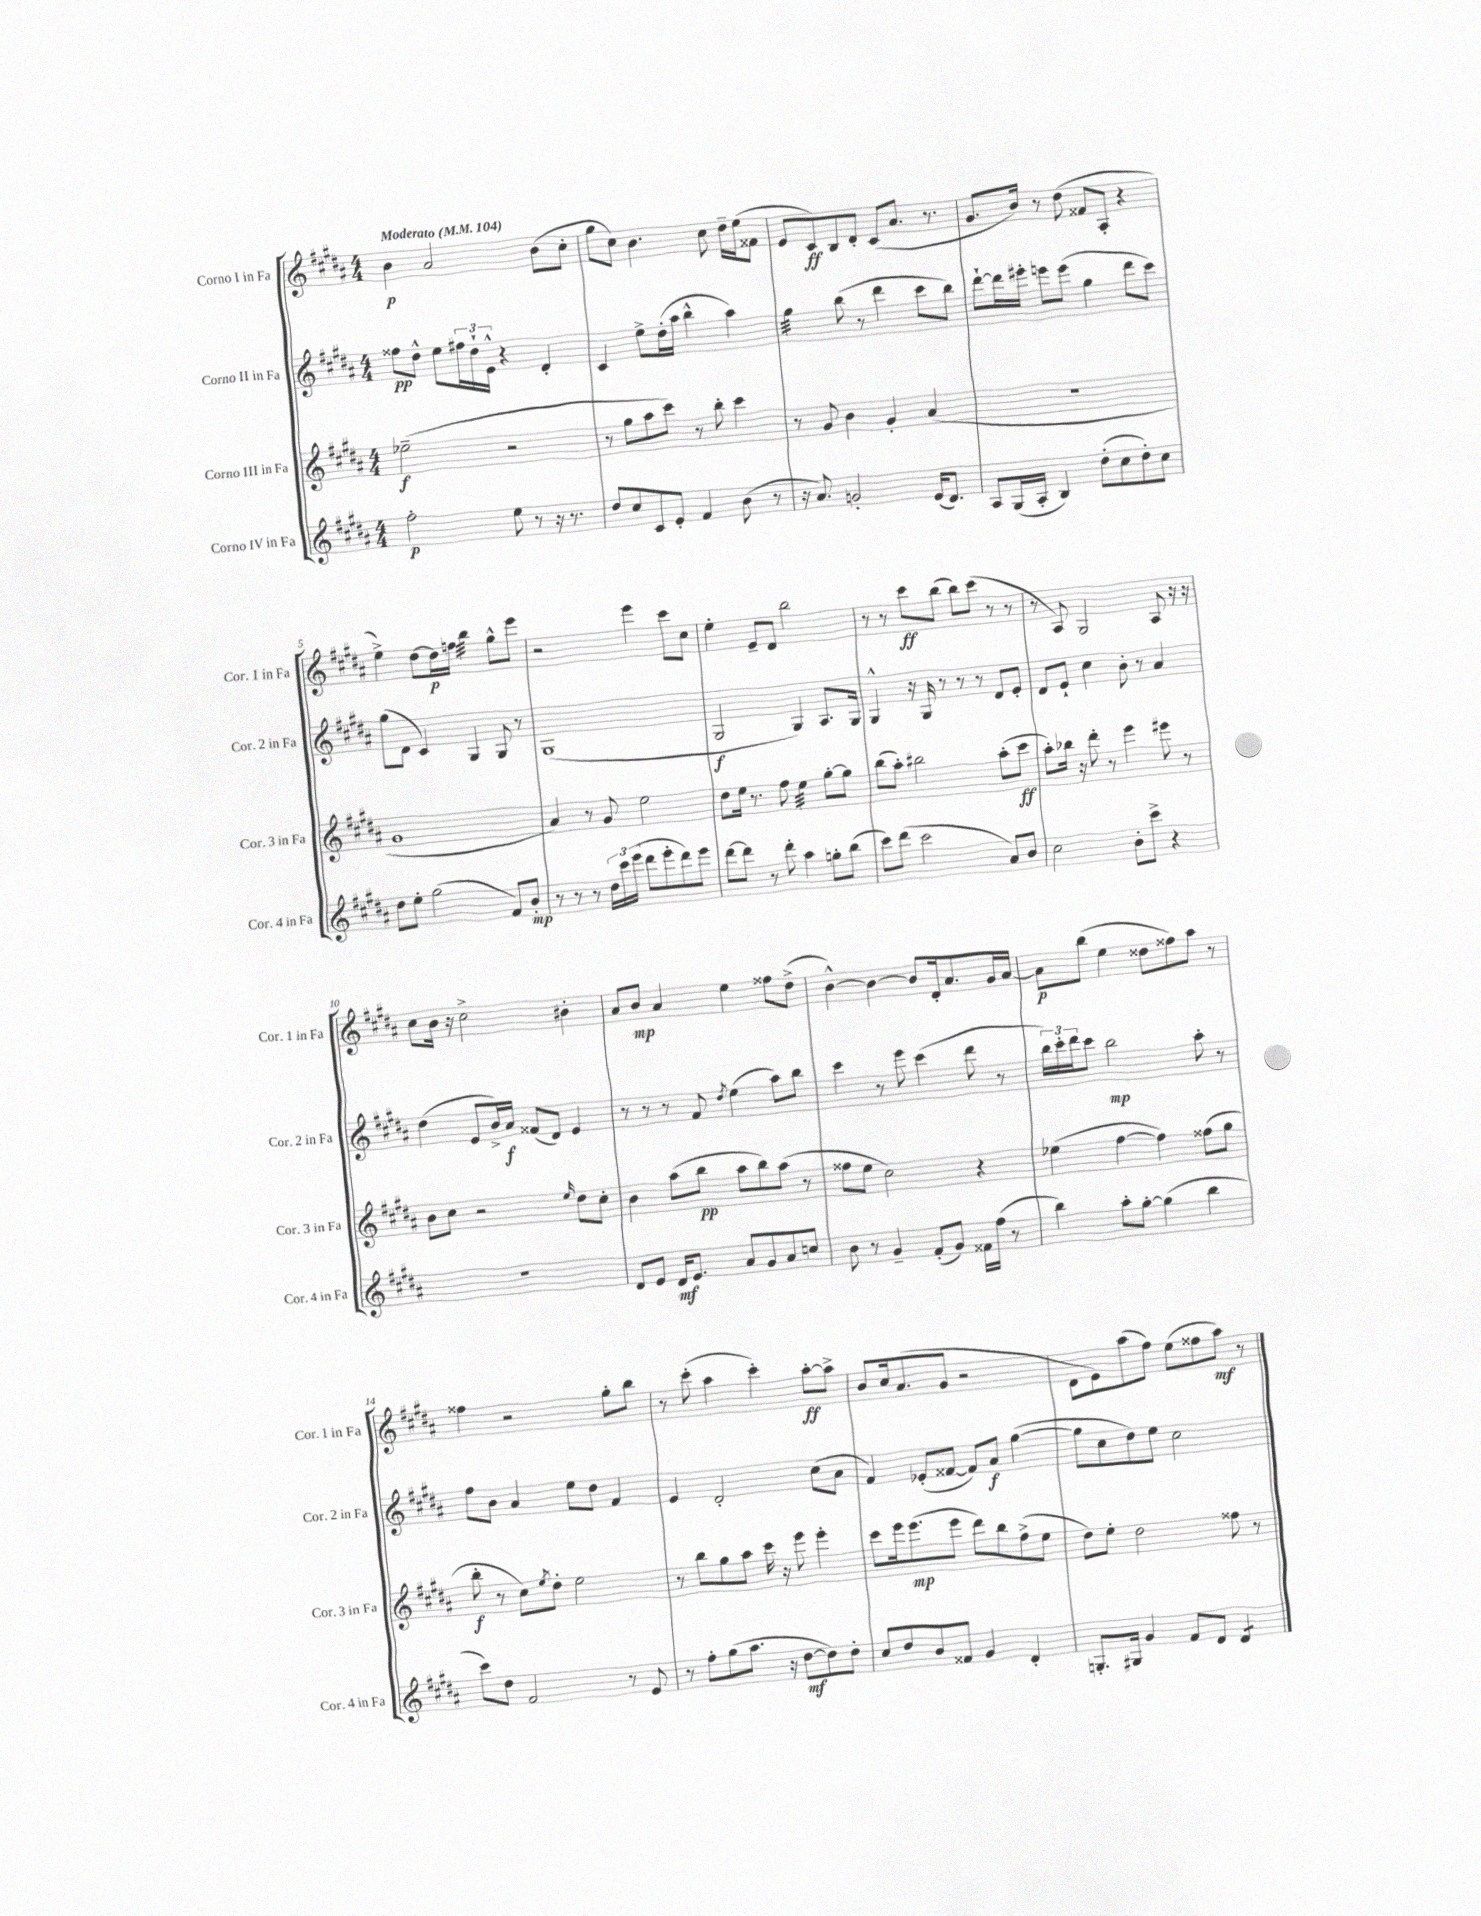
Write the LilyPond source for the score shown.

<<
\new StaffGroup <<
\new Staff = "s0" \with { instrumentName = "Corno I in Fa" shortInstrumentName = "Cor. 1 in Fa" } {
    \clef treble \key b \major \numericTimeSignature \time 4/4 \tempo "Moderato" 4 = 104
    b'4\p ais'2 b'8( cis''8-. |
    gis''8 cis''8) b'4. cis''8 dis''16-- e''16( fisis'8 |
    e'8 cis'8\ff) b8 dis'8-. cis'8( ais'8. r8. |
    gis'8. b'16) r8 dis''8( fisis'8 ais8-. r4 |
    e''4->) dis''8~ dis''16\p f''16 b''4:32 gis''8-^ e'''8 |
    r2 e'''4 cis'''8 cis''8 |
    e''4-. e'8-- dis'8 b''2 |
    r8 r8 cis'''8\ff b''8( b''8) cis'''8( r8 r8 |
    r8 ais8) gis2 ais8 r16 r16 |
    cis''8 b'16 r16 cis''2-> bis'4-. |
    ais'8 b'8\mp ais'4 e''4 fisis''8 dis''8->( |
    b'4~-^) b'4~ b'8 dis'16-. ais'8. gis'16 ais'16~ |
    ais'8\p b''8( e''4 disis''8 fisis''8) ais''8 r8 |
    fisis''4 r2 gis''8-. b''8 |
    r8 cis'''8-.( ais''4 cis'''4-.) ais''8~-.\ff ais''8-> |
    b'8 cis''16 ais'8.( gis'8 r2 |
    dis'8 e'8) ais''8( fis''8) e''8( fisis''8 ais''8\mf) r8 \bar "|." |
}
\new Staff = "s1" \with { instrumentName = "Corno II in Fa" shortInstrumentName = "Cor. 2 in Fa" } {
    \clef treble \key b \major \numericTimeSignature \time 4/4
    fisis''8\pp dis''8-^ e''8 \tuplet 3/2 { fis''16 dis''16-! e'16-^ } r4 dis'4-. |
    cis'4 e''8-> dis''16-.( ais''16 b''4-^ ais''4) |
    gis''4:32 b''8( r8 dis'''4 cis'''8 b''8) |
    dis'''8~-! dis'''16 eis'''16-. e'''8 e'''8( gis''4 dis'''8 cis'''8) |
    gis''8( dis'8 cis'4) gis4 gis8 r8 |
    gis1( |
    gis2\f gis4) ais8. gis16 |
    gis4-^ r16 gis16 r8 r8 r8 dis'8 e'8-. |
    dis'8 e'8-! cis''4 b'8-. r8 ais'4 |
    dis''4( e'8 b'16->) ais'16\f fisis'8( dis'8) e'4 |
    r8 r8 r8 fis'8 \acciaccatura { dis''8 } e''4( ais''8) b''8 |
    cis'''4 r8 e'''8 cis'''4( dis'''8 r8 |
    \tuplet 3/2 { b''16) cis'''16-. dis'''16 } cis'''8 b''2\mp ais''8-. r8 |
    fis''8 b'8 ais'4 e''8 dis''8 fis'4 |
    e'4 dis'2-. cis''8( ais'8 |
    fis'4) ees'8-.( fisis'8~ fisis'8) ais'8\f gis''4~( |
    gis''8 cis''8 dis''8) e''8 cis''2 \bar "|." |
}
\new Staff = "s2" \with { instrumentName = "Corno III in Fa" shortInstrumentName = "Cor. 3 in Fa" } {
    \clef treble \key b \major \numericTimeSignature \time 4/4
    ees''2--\f( r2 |
    r8 gis''8 ais''8 cis'''8) r8 b''8-. cis'''4 |
    r8 gis'8 b'4 gis'4-. ais'4( |
    r1 |
    gis'1 |
    ais'4) r8 gis'8 e''2 |
    dis''8 e''16 r8. fis''8 e''4:32 gis''8~-. gis''8 |
    b''8( ais''8-.) bis''2 ais''8-.( cis'''8\ff |
    ais''8-.) bes''16 r16 dis'''8-. r8 e'''4 eis'''8 r8 |
    b'8 cis''8 r2 \grace { e''16 } dis''8 cis''8-. |
    b'4 ais''8( b''8\pp ais''8 b''8) ais''8( r8 |
    fisis''8 e''8 cis''2) r4 |
    ees''4( fis''4~ fis''4) fisis''8( gis''8 |
    b''8-.\f r8 cis''8) \acciaccatura { e''8 } dis''8-. e''2 |
    r8 b''8 gis''8 ais''8 cis'''16 r16 e'''8 e'''4-. |
    cis'''8 e'''16 e'''8.\mp( e'''8 dis'''8) b''8 fis''8->( e''8 |
    dis''8) e''8-. dis''2 fisis''8 r8 \bar "|." |
}
\new Staff = "s3" \with { instrumentName = "Corno IV in Fa" shortInstrumentName = "Cor. 4 in Fa" } {
    \clef treble \key b \major \numericTimeSignature \time 4/4
    fis''2-.\p e''8 r8 r16 r8. |
    dis''8 cis''8 cis'8 e'8-. fis'4 b'8( r8 |
    r16 ais'8.) g'2-. e'16( dis'8.) |
    ais8 gis16( ais16-. b4) dis''8-.( cis''8 dis''8-.) cis''8 |
    dis''8 e''8-. gis''2( fis'8) b'8-.\mp |
    r8 r8 r8 \tuplet 3/2 { dis''16 cis'''16 e'''16( } dis'''8 e'''8-. dis'''8) e'''8 |
    dis'''8~ dis'''8 r8 dis'''8-. ais''4 g''8-. b''8( |
    cis'''8) dis'''8( cis'''2 ais'8) b'8 |
    cis''2 b'8-. cis'''8-> r4 |
    R1 |
    dis'8 e'8 dis'16\mf e'8. ais'8 gis'8 ais'8 c''8 |
    b'8 r8 gis'4-- fis'8-.( gis'8) fisis'16 fis''16( r8 |
    b''4) ais''8-. gis''8~-. gis''4( b''4 |
    cis'''8) dis''8 fis'2 r8 e'8 |
    r8 fis''8-. gis''8( ais''8. r16 dis''8~\mf dis''8) dis''8-. |
    cis''8 dis''8 b'8 fisis'8 gis'4 dis'4-. |
    g8.-. gis16 gis'4 fis'8 dis'8 dis'4:8 \bar "|." |
}
>>
>>
